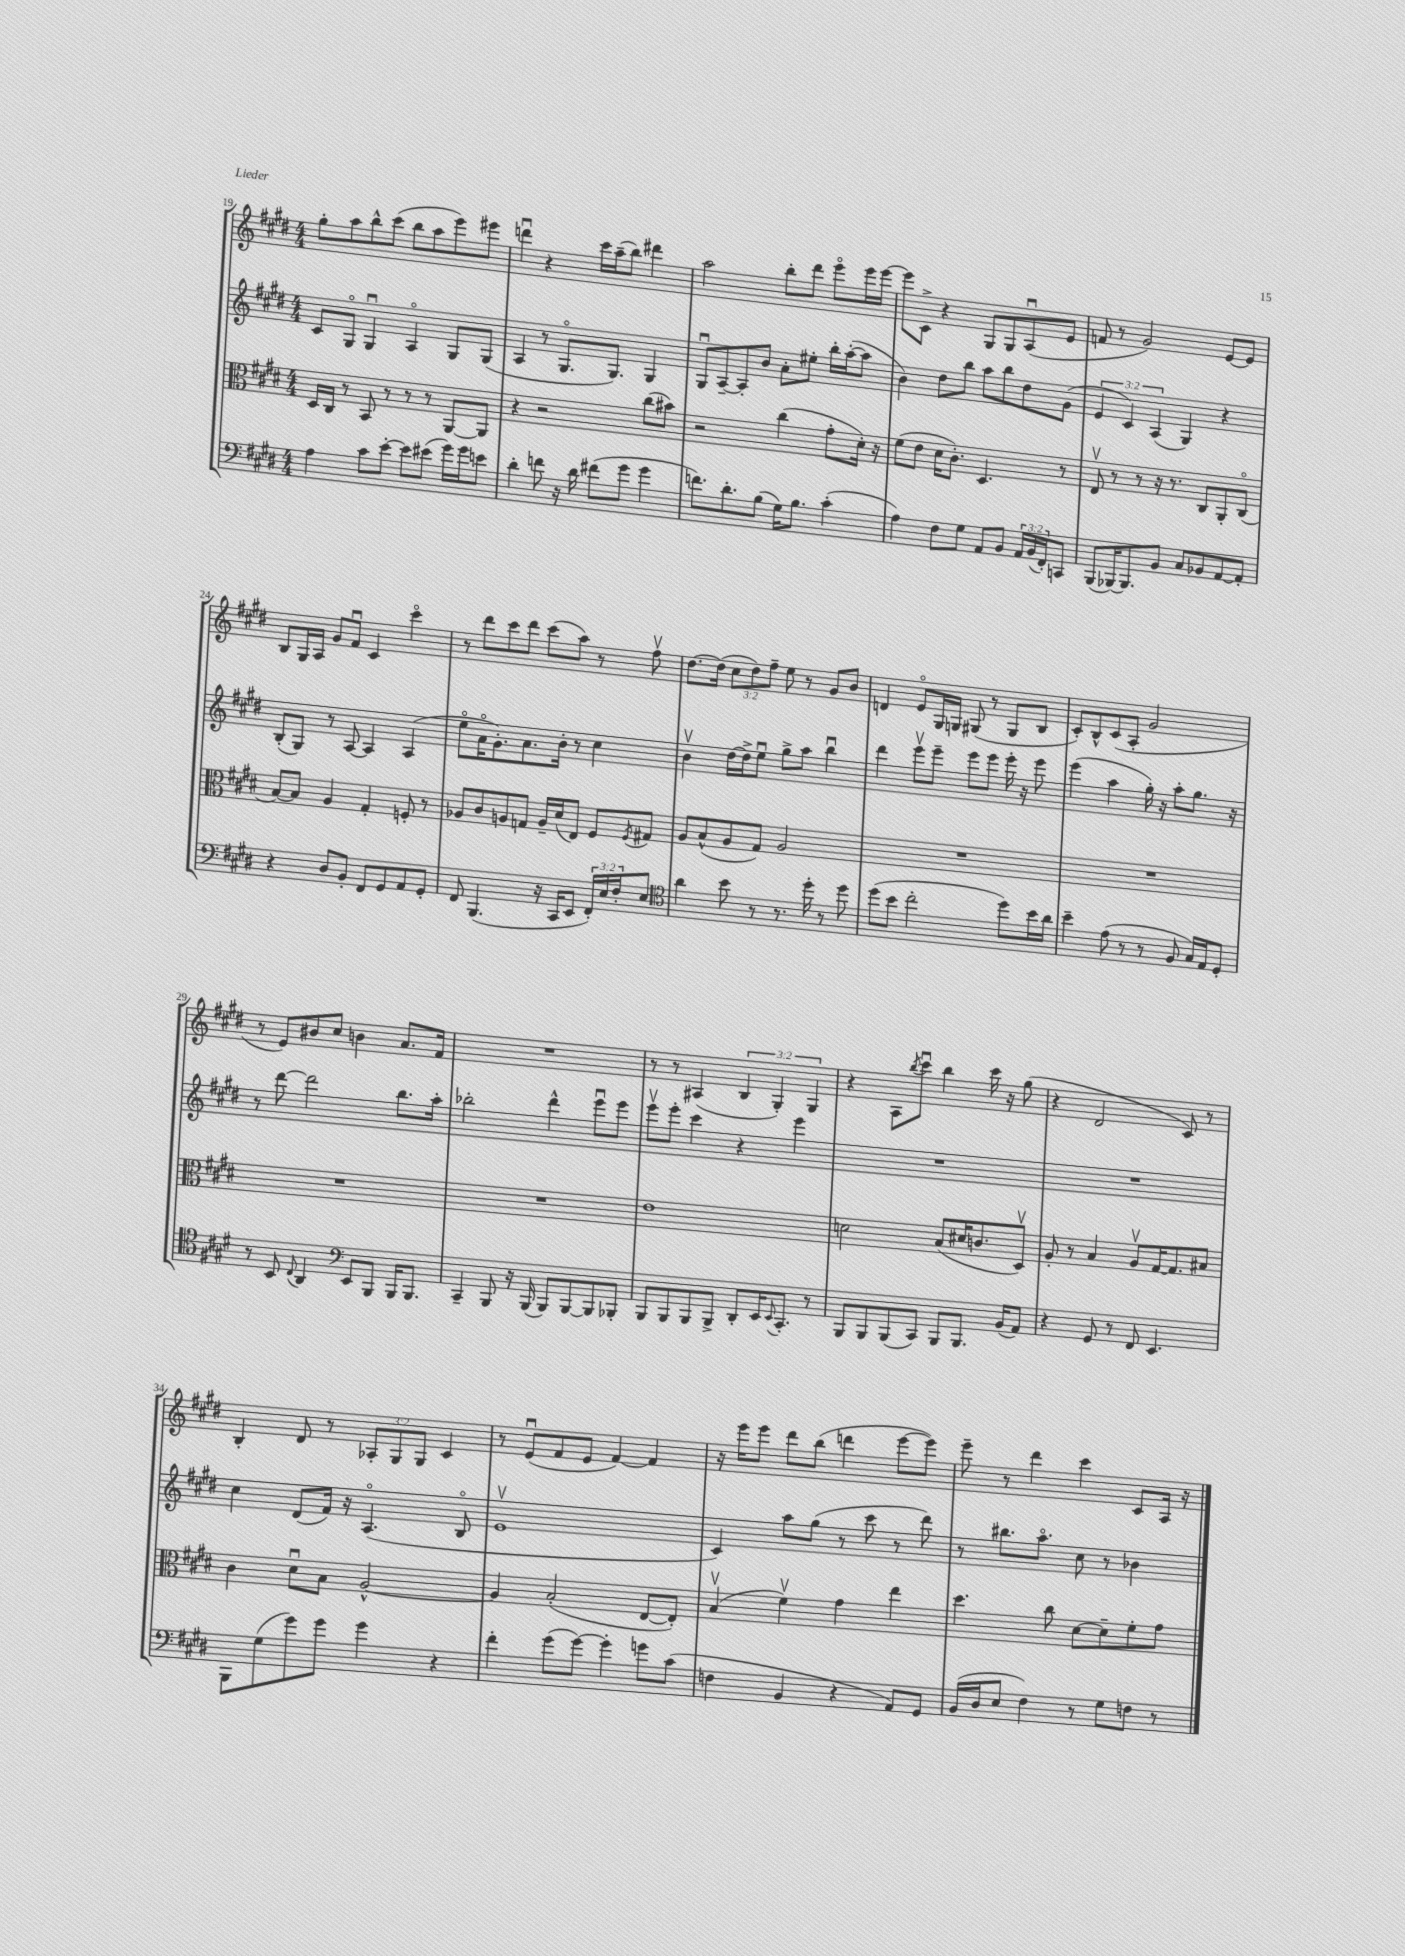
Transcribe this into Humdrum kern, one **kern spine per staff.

**kern	**kern	**kern	**kern
*staff4	*staff3	*staff2	*staff1
*clefF4	*clefC3	*clefG2	*clefG2
*k[f#c#g#d#]	*k[f#c#g#d#]	*k[f#c#g#d#]	*k[f#c#g#d#]
*M4/4	*M4/4	*M4/4	*M4/4
4A	16D#	8c#	8gg#'
.	16C#	.	.
.	8r	8G#o	8aa
8c#	8BB	4G#u	8bb^^
[8e'	8r	.	(8ccc#
8e]	8r	4Ao	8bb
(8e#	8r	.	8aa
16g#)	[8AA	8G#	8eee)
16g#	.	.	.
8e	8AA]	(8G#	8eee#
=	=	=	=
4d#'	4r	4A	4dddu
8f	2r	8r	4r
16r	.	8.G#o	.
16d#	.	.	.
(8f#	.	.	16ccc#
.	.	8.G#)	(16aa~
8g#	.	.	8bb)
4g#	(8cc#	4G#	4ddd#
.	8b#)	.	.
=	=	=	=
8.f)	2r	8G#u	2aa
.	.	[8A~	.
8.d#'	.	.	.
.	.	8A']	.
(8B	.	8b	.
16G#)	(4cc#	8a'	8bb'
8.B	.	.	.
.	.	8ee#'	8ddd#
(4c#'	8g#'	16bb'	8eeeo
.	.	([16aa'	.
.	16d#')	8aa]	16eee
.	16r	.	[16eee
=	=	=	=
4A)	(8f#	4b)	8eee]
.	8e	.	8c#^
8F#	16d#	8dd#	4r
.	8.c#')	.	.
8G#	.	8bb	.
8AA	4.D#	8aa	8G#
8BB	.	8bb	8G#
24AA	.	8dd#	(8Au
(24BB	.	.	.
24FF#')	.	.	.
8CC	8r	(8g#	8e
=	=	=	=
(8BBB	8Ev	6e	8f
[16BBB-)	8r	.	8r
.	.	6c#)	.
8.BBB-]	.	.	.
.	8r	.	2g#)
.	.	(6A	.
8BB	16r	.	.
.	8.r	.	.
8C#	.	4G#)	.
8BB-	8C#	.	.
[8AA	8AA'	4r	[8e
8AA']	(8C#o	.	8e]
=	=	=	=
4r	[8B)	(8B'	8B
.	8B]	8G#)	16G#
.	.	.	16A
8D#	4A	8r	8g#
8BB'	.	[8A	8f#u
8FF#	4G#'	4A]	4c#
8GG#	.	.	.
8AA	8F'	(4A	4ccc#o
8GG#'	8r	.	.
=	=	=	=
8FF#	8A-	8eeo	8r
(4.BBB	8c#	16ao	8ddd#
.	.	8.g#')	.
.	8A	.	8ccc#
.	8G	8.a	8ddd#
16r	16A~	.	(8ccc#
16CC#	(16d#	16b'	.
8EE	8E)	8r	8aa)
24FF#')	8F#	4cc#	8r
24E	.	.	.
24F#'	.	.	.
.	8qF#	.	.
8E	8G#	.	8ff#v
=	=	=	=
*clefC4	*	*	*
4a	8A	4bv	[8.dd#
.	(8B^^	.	.
.	.	.	(16dd#]
8b	8A	[16dd#	12cc#
.	.	16dd#^]	.
.	.	.	12dd#)
8r	8G#)	8eeu	.
.	.	.	12ff#~
8.r	2A	8gg#^	8ee
.	.	8aa	8r
16dd#'	.	.	.
8r	.	4bbu	8g#
8dd#	.	.	8b
=	=	=	=
(8dd#	1r	4ddd#	4d
8b	.	.	.
2cc#'	.	8eeev	8eo
.	.	8eee~	16G#
.	.	.	16G
.	.	8eee	(8G#
.	.	8eee	8r
8dd#)	.	16eee'	8G#
.	.	16r	.
16b	.	8eee	8B
16a	.	.	.
=	=	=	=
4b~	1r	(4eee	8c#')
.	.	.	8B^^
(8e	.	4aa	(8c#
8r	.	.	8A'
8r	.	16gg#')	2g#
.	.	16r	.
8F#	.	8aa'	.
16G#)	.	8.gg#	.
16E	.	.	.
8D#'	.	.	.
.	.	16r	.
=	=	=	=
8r	1r	8r	8r
8BB	.	[8ddd#	8e)
8qqC#	.	.	.
4AA	.	2ddd#]	8b#
.	.	.	8cc#
*clefF4	*	*	*
8EE	.	.	4b
8BBB	.	.	.
16BBB	.	8.bb	8.a
8.BBB	.	.	.
.	.	16aa'	16f#
=	=	=	=
4CC#~	1r	2bb-'	1r
8BBB	.	.	.
16r	.	.	.
(16BBB	.	.	.
8BBB)	.	4ddd#^^	.
[8BBB	.	.	.
8BBB]	.	8eeeu	.
8BBB-'	.	8eee	.
=	=	=	=
8BBB	1e	8eeev	8r
8BBB	.	8eee'	8r
8BBB	.	4ccc#	(4A#
8BBB^	.	.	.
8DD#'	.	4r	6B
16EE	.	.	.
.	.	.	6G#')
8qqEE	.	.	.
8.CC#'	.	.	.
.	.	4eee	.
.	.	.	6G#
8r	.	.	.
=	=	=	=
8BBB	2d	1r	4r
8BBB	.	.	.
(8BBB	.	.	8A
.	.	.	8qbb
8CC#)	.	.	8ccc#u
8BBB	(8B	.	4bb
8.BBB	16d#	.	.
.	8.c	.	.
.	.	.	16ccc#
(16BB	.	.	16r
8AA)	8D#v)	.	(8gg#
=	=	=	=
4r	8A'	1r	4r
.	8r	.	.
8GG#	4B	.	2d#
8r	.	.	.
8FF#	8Av	.	.
4.EE	[16G#	.	.
.	8.G#]	.	.
.	.	.	8c#)
.	8B#	.	8r
=	=	=	=
8BBB	4c#	4cc#	4B'
(8G#	.	.	.
8g#)	8d#u	(8d#	8d#
8g#	8B	16f#)	8r
.	.	16r	.
4g#	[2A^^	(4.Ao	12A-'
.	.	.	12G#
.	.	.	12G#
4r	.	.	4c#
.	.	8Bo	.
=	=	=	=
4f#'	4A]	1ev	8r
.	.	.	(8eu
(8g#	(2B'	.	8f#
[8g#)	.	.	8e
4g#']	.	.	[4f#)
8g	[8E	.	4f#]
(8c#	8E'])	.	.
=	=	=	=
4F	(4Bv	4c#)	16r
.	.	.	16eee
.	.	.	8eee
4BB	4f#v)	8aa	8ddd#
.	.	(8gg#	(8bb
4r	4g#	8r	4ddd
.	.	8ccc#	.
8AA)	4ee	8r	[8eee
8GG#	.	8ddd#)	8eee])
=	=	=	=
(16BB	4.dd#	8r	8eee~
16D#	.	.	.
8E	.	8.bb#	8r
4F#)	.	.	4ddd#
.	.	8.aao	.
.	8cc#	.	.
8r	[8d#	8cc#	4ccc#
8G#	8d#~]	8r	.
8F	8f#'	4b-	8c#
8r	8g#	.	16A
.	.	.	16r
==	==	==	==
*-	*-	*-	*-
